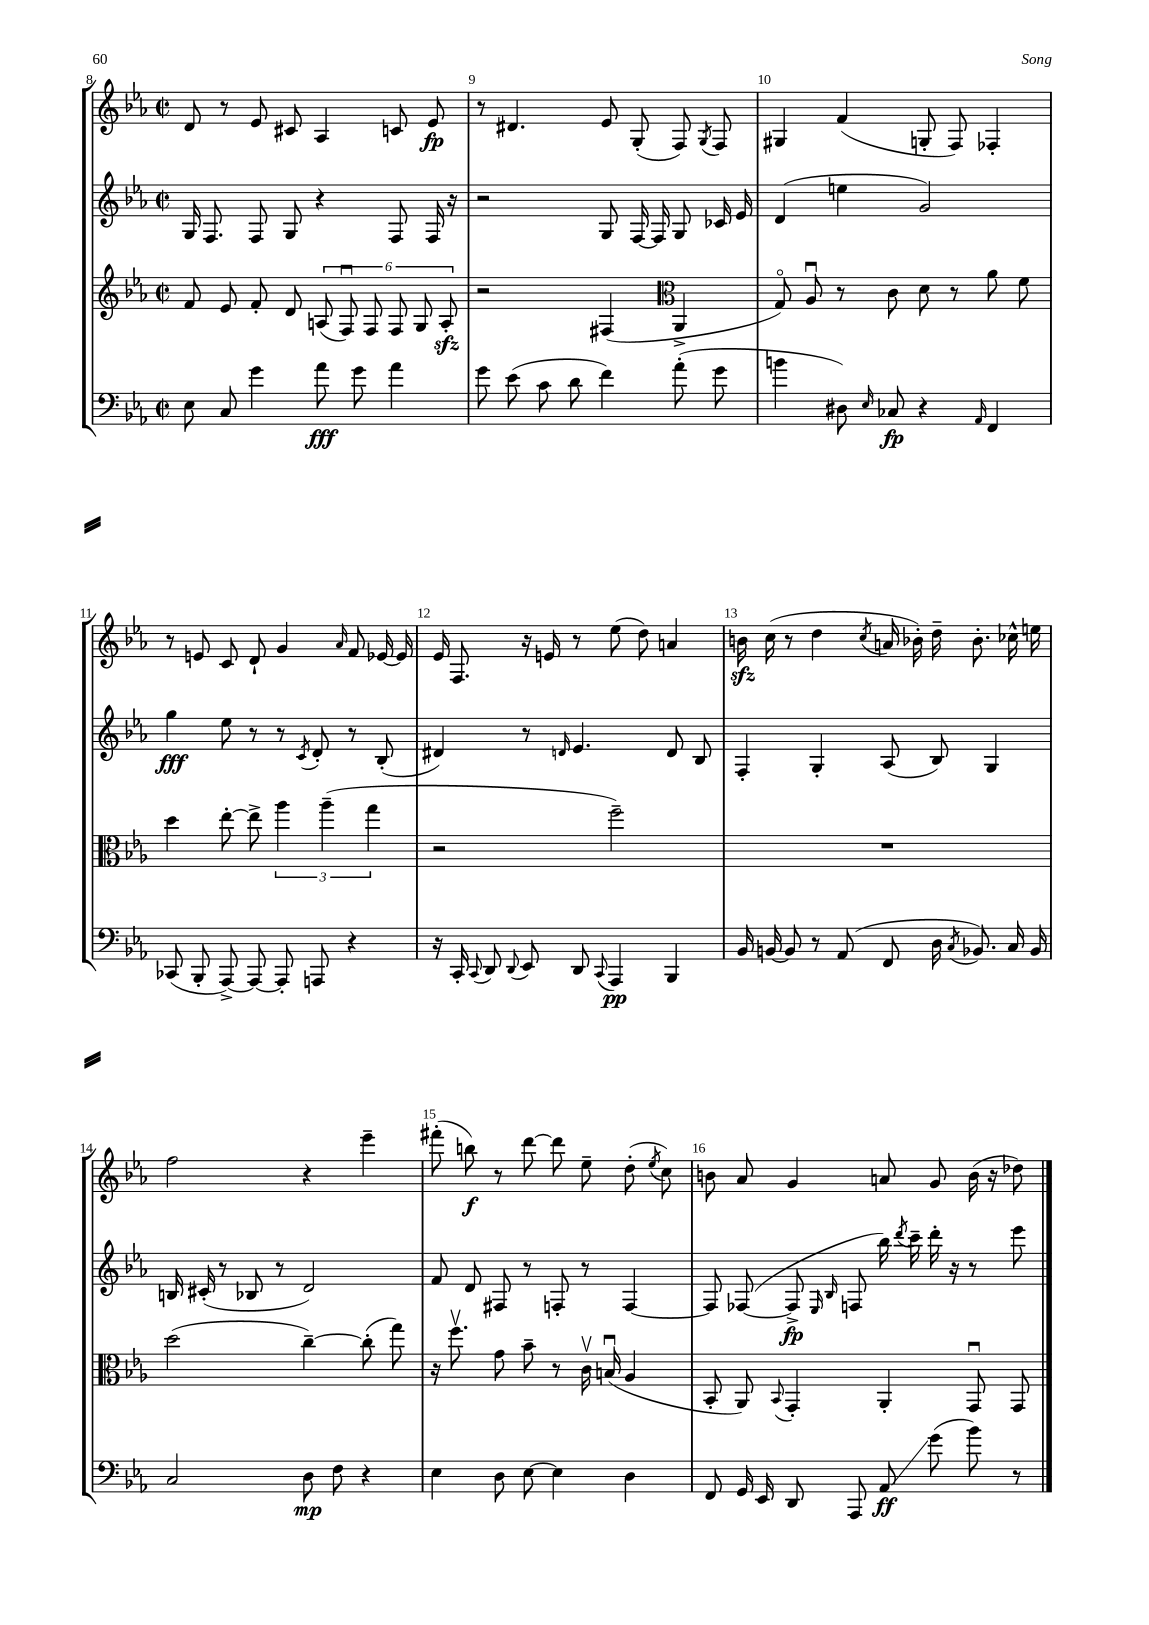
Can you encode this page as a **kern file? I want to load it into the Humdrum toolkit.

**kern	**kern	**kern	**kern
*staff4	*staff3	*staff2	*staff1
*clefF4	*clefG2	*clefG2	*clefG2
*k[b-e-a-]	*k[b-e-a-]	*k[b-e-a-]	*k[b-e-a-]
*M2/2	*M2/2	*M2/2	*M2/2
*met(c|)	*met(c|)	*met(c|)	*met(c|)
8E-	8f	16G	8d
.	.	8.F	.
8C	8e-	.	8r
4g	8f'	8F	8e-
.	8d	8G	8c#
8a-	(12A	4r	4A-
.	12Fu)	.	.
8g	.	.	.
.	12F	.	.
4a-	12F	8F	8c
.	12G	.	.
.	.	16F	8e-
.	12A'	.	.
.	.	16r	.
=	=	=	=
8g	2r	2r	8r
(8e-	.	.	4.d#
8c	.	.	.
8d	.	.	.
4f)	(4F#	8G	8e-
.	.	[16F	(8G'
.	.	16F]	.
*	*clefC3	*	*
(8a-'	4AA-^	8G	8F)
.	.	.	8qG
8g	.	16c-	8F
.	.	16e-	.
=	=	=	=
4b	8Go)	(4d	4G#
.	8A-u	.	.
8D#)	8r	4ee	(4f
16qqE-	.	.	.
8C-	8c	.	.
4r	8d	2g)	8G'
.	8r	.	8F)
16qqAA-	.	.	.
4FF	8a-	.	4F-'
.	8f	.	.
=	=	=	=
(8CC-	4dd	4gg	8r
8BBB-'	.	.	8e
[8AAA-^)	[8ee-'	8ee-	8c
8AAA-_	8ee-^]	8r	8d`
8AAA-']	6aa-	8r	4g
.	.	8qc	.
8AAA	.	8d'	.
.	(6aa-~	.	.
.	.	.	16qqa-
4r	.	8r	8f
.	6gg	.	.
.	.	(8B-'	[16e-
.	.	.	16e-]
=	=	=	=
16r	2r	4d#)	16e-
16CC'	.	.	8.F
8qqCC	.	.	.
8DD	.	.	.
8qqDD	.	.	.
8EE-	.	8r	16r
.	.	.	16e
.	.	16qqd	.
8DD	.	4.e-	8r
8qqCC	.	.	.
4AAA-	2ff~)	.	(8ee-
.	.	.	8dd)
4BBB-	.	8d	4a
.	.	8B-	.
=	=	=	=
16BB-	1r	4F'	16b
[16BB	.	.	(16cc
8BB]	.	.	8r
8r	.	4G'	4dd
(8AA-	.	.	.
.	.	.	8qcc
8FF	.	(8A-	16a
.	.	.	16b-')
16D	.	8B-)	16dd~
8qC	.	.	.
8.BB-)	.	.	8.b-'
.	.	4G	.
16C	.	.	16cc-^^
16BB-	.	.	16ee
=	=	=	=
2C	(2dd	16B	2ff
.	.	(16c#'	.
.	.	8r	.
.	.	8B-	.
.	.	8r	.
8D	[4cc~)	2d)	4r
8F	.	.	.
4r	(8cc']	.	4eee-~
.	8gg)	.	.
=	=	=	=
4E-	16r	8f	(8fff#'
.	8.ffv	.	.
.	.	8d	8bb)
8D	8g	8F#	8r
[8E-	8b-~	8r	[8ddd
4E-]	8r	8F'	8ddd]
.	16cv	8r	8ee-~
.	(16Bu	.	.
4D	4A-	[4F	(8dd'
.	.	.	8qee-
.	.	.	8cc)
=	=	=	=
8FF	8BB-'	8F]	8b
16GG	8AA-)	([8F-	8a-
16EE-	.	.	.
.	8qqBB-	.	.
8DD	4GG'	8F-^]	4g
.	.	16qqE-	.
.	.	16qqB-	.
8AAA-	.	8F	.
8AA-	4AA-'	16bb-)	8a
.	.	8qddd	.
.	.	16ccc~	.
(8g	.	16ddd'	8g
.	.	16r	.
8b-)	8GGu	8r	(16b
.	.	.	16r
8r	8GG	8eee-	8dd-)
==	==	==	==
*-	*-	*-	*-
